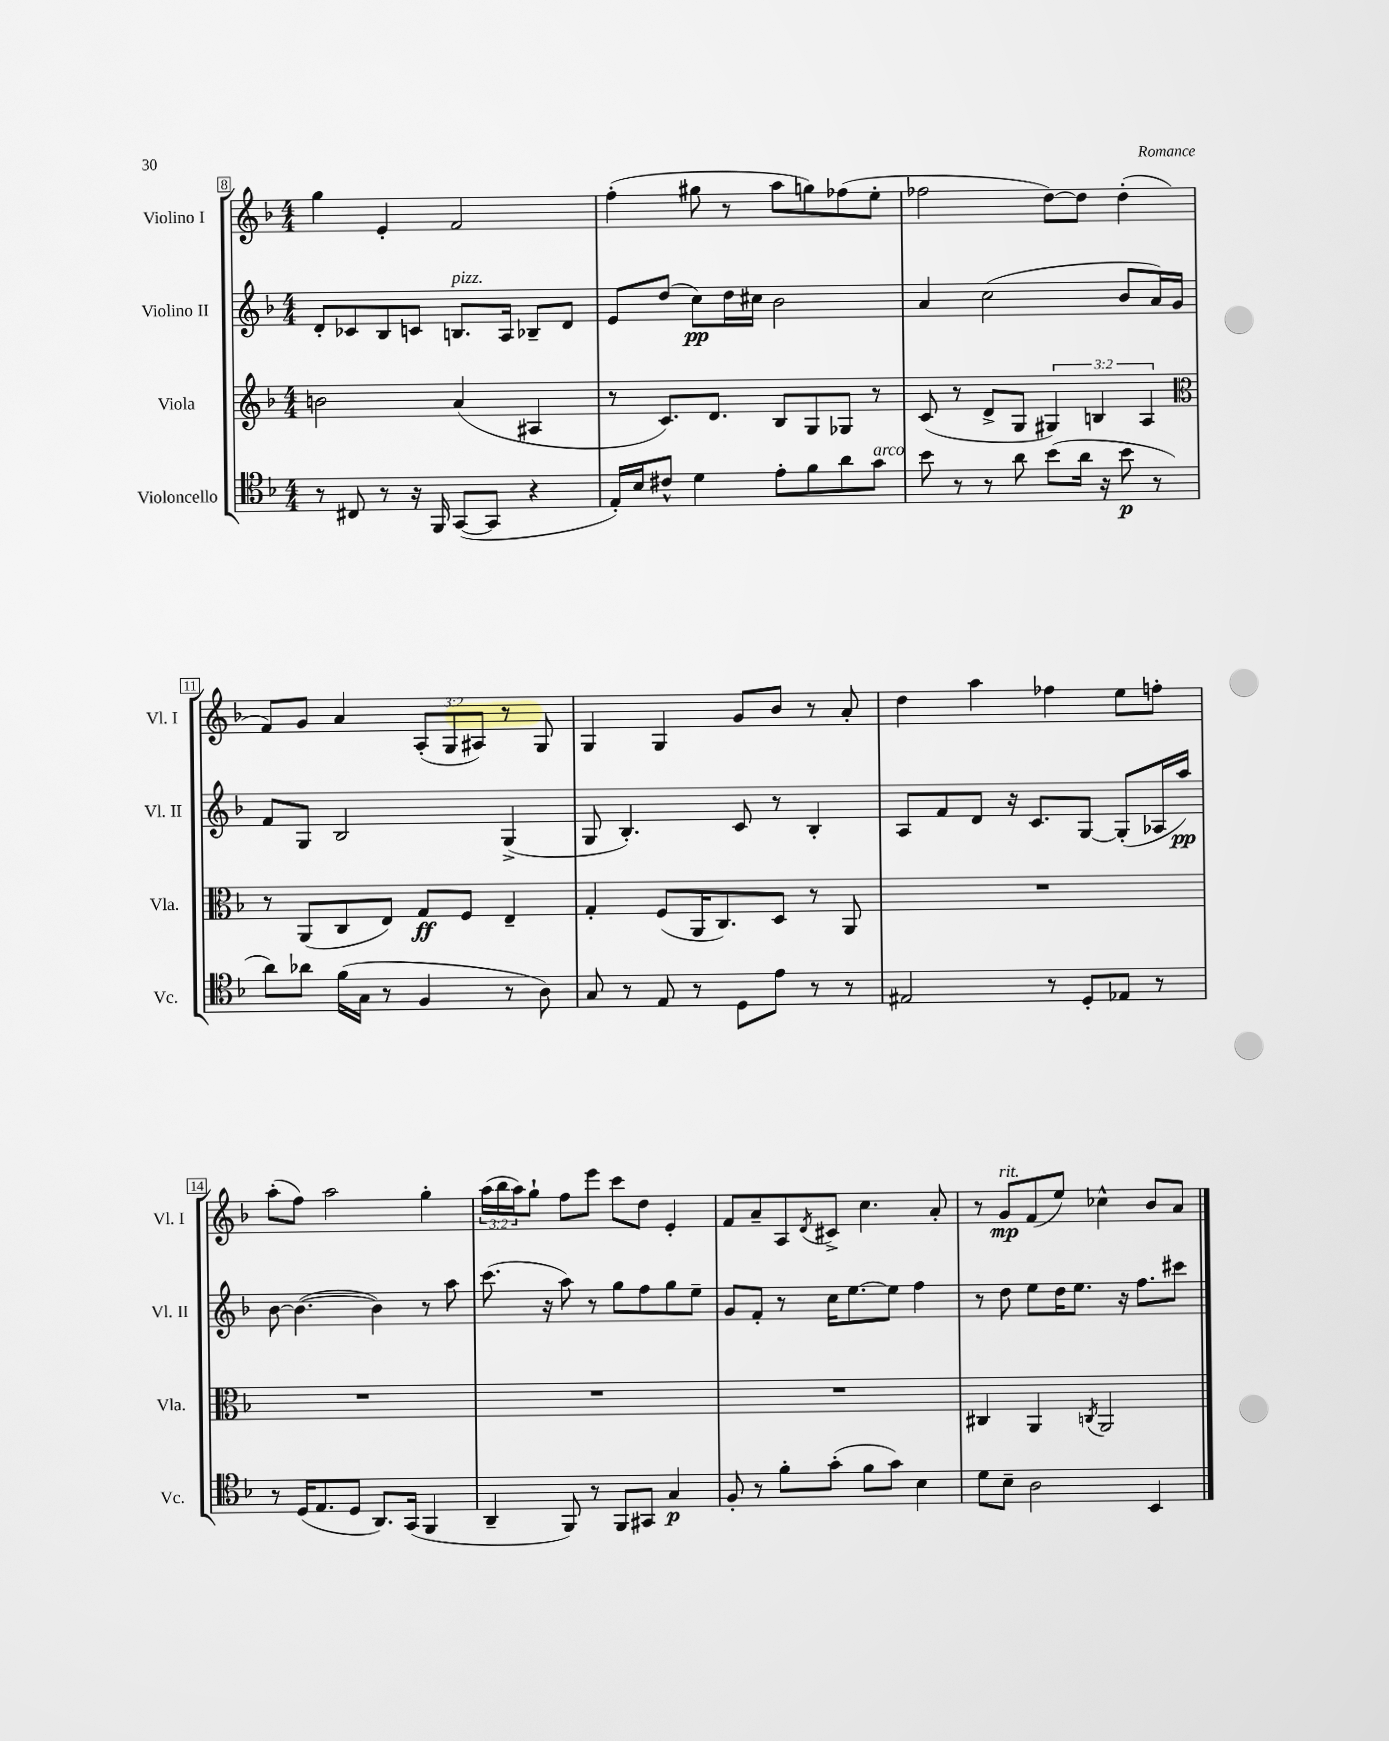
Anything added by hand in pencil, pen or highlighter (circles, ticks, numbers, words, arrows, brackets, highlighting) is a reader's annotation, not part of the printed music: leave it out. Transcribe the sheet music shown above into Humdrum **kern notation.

**kern	**kern	**kern	**kern
*staff4	*staff3	*staff2	*staff1
*clefC4	*clefG2	*clefG2	*clefG2
*k[b-]	*k[b-]	*k[b-]	*k[b-]
*M4/4	*M4/4	*M4/4	*M4/4
8r	2b	8d'	4gg
8C#	.	8c-	.
8r	.	8B-	4e'
16r	.	8c	.
16FF	.	.	.
([8GG	(4a	8.B	2f
8GG]	.	.	.
.	.	16A	.
4r	4A#	8B-~	.
.	.	8d	.
=	=	=	=
16E')	8r	8e	(4ff'
16B-	.	.	.
8c#^^	8.c)	(8dd	.
4d	.	8cc)	8gg#
.	8.d	.	.
.	.	16dd	8r
.	.	16cc#	.
8e'	8B-	2b-	8aa
8f	8G	.	8gg)
8a	8G-	.	(8ff-
8g	8r	.	8ee'
=	=	=	=
8b-	(8c	4a	2ff-
8r	8r	.	.
8r	8d^	(2cc	.
8a	8G	.	.
(8b-	6G#)	.	[8dd)
16a	.	.	8dd]
.	6B	.	.
16r	.	.	.
8b-	.	8b-	(4dd'
.	6A	.	.
8r	.	16a)	.
.	.	16g	.
=	=	=	=
*	*clefC3	*	*
8a)	8r	8f	8f)
8a-	(8AA	8G	8g
(16f	8C	2B-	4a
16G	.	.	.
8r	8E)	.	.
4F	8G	.	(12A'
.	.	.	12G
.	8F	.	.
.	.	.	12A#)
8r	4E~	(4G^	8r
8A)	.	.	8G
=	=	=	=
8G	4G'	8G	4G
8r	.	4.B-')	.
8E	(8F	.	4G
8r	16AA	.	.
.	8.C)	.	.
8D	.	8c	8g
8e	8D	8r	8b-
8r	8r	4B-'	8r
8r	8AA	.	8a'
=	=	=	=
2E#	1r	8A	4dd
.	.	8f	.
.	.	8d	4aa
.	.	16r	.
.	.	8.c	.
8r	.	.	4ff-
8D'	.	[8G	.
8E-	.	(8G']	8ee
8r	.	16A-	8ff'
.	.	16aa)	.
=	=	=	=
8r	1r	[8b-	(8aa'
(16D	.	(4.b-_	8ff)
8.E	.	.	.
.	.	.	2aa
8D	.	.	.
8.AA)	.	4b-])	.
(16GG	.	.	.
4FF	.	8r	4gg'
.	.	8aa	.
=	=	=	=
4AA~	1r	(8.ccc	(24aa
.	.	.	24bb-
.	.	.	24aa)
.	.	.	8gg`
.	.	16r	.
8FF)	.	8aa)	8ff
8r	.	8r	8eee
8FF	.	8gg	8ccc
8GG#	.	8ff	8dd
4G	.	8gg	4e'
.	.	8ee~	.
=	=	=	=
8F'	1r	8g	8f
8r	.	8f'	8a~
8f'	.	8r	8A
.	.	.	8qd
(8g'	.	16cc	8c#^
.	.	[8.ee	.
8f	.	.	4.cc
8g)	.	8ee]	.
4B-	.	4ff	.
.	.	.	8a'
=	=	=	=
8d	4C#	8r	8r
8B-~	.	8dd	8g
2A	4AA	8ee	(8f
.	.	16dd	8ee)
.	.	8.ee	.
.	8qC	.	.
.	2AA	.	4cc-^^
.	.	16r	.
.	.	8.ff	.
4BB-	.	.	8b-
.	.	8ccc#	8a
==	==	==	==
*-	*-	*-	*-
